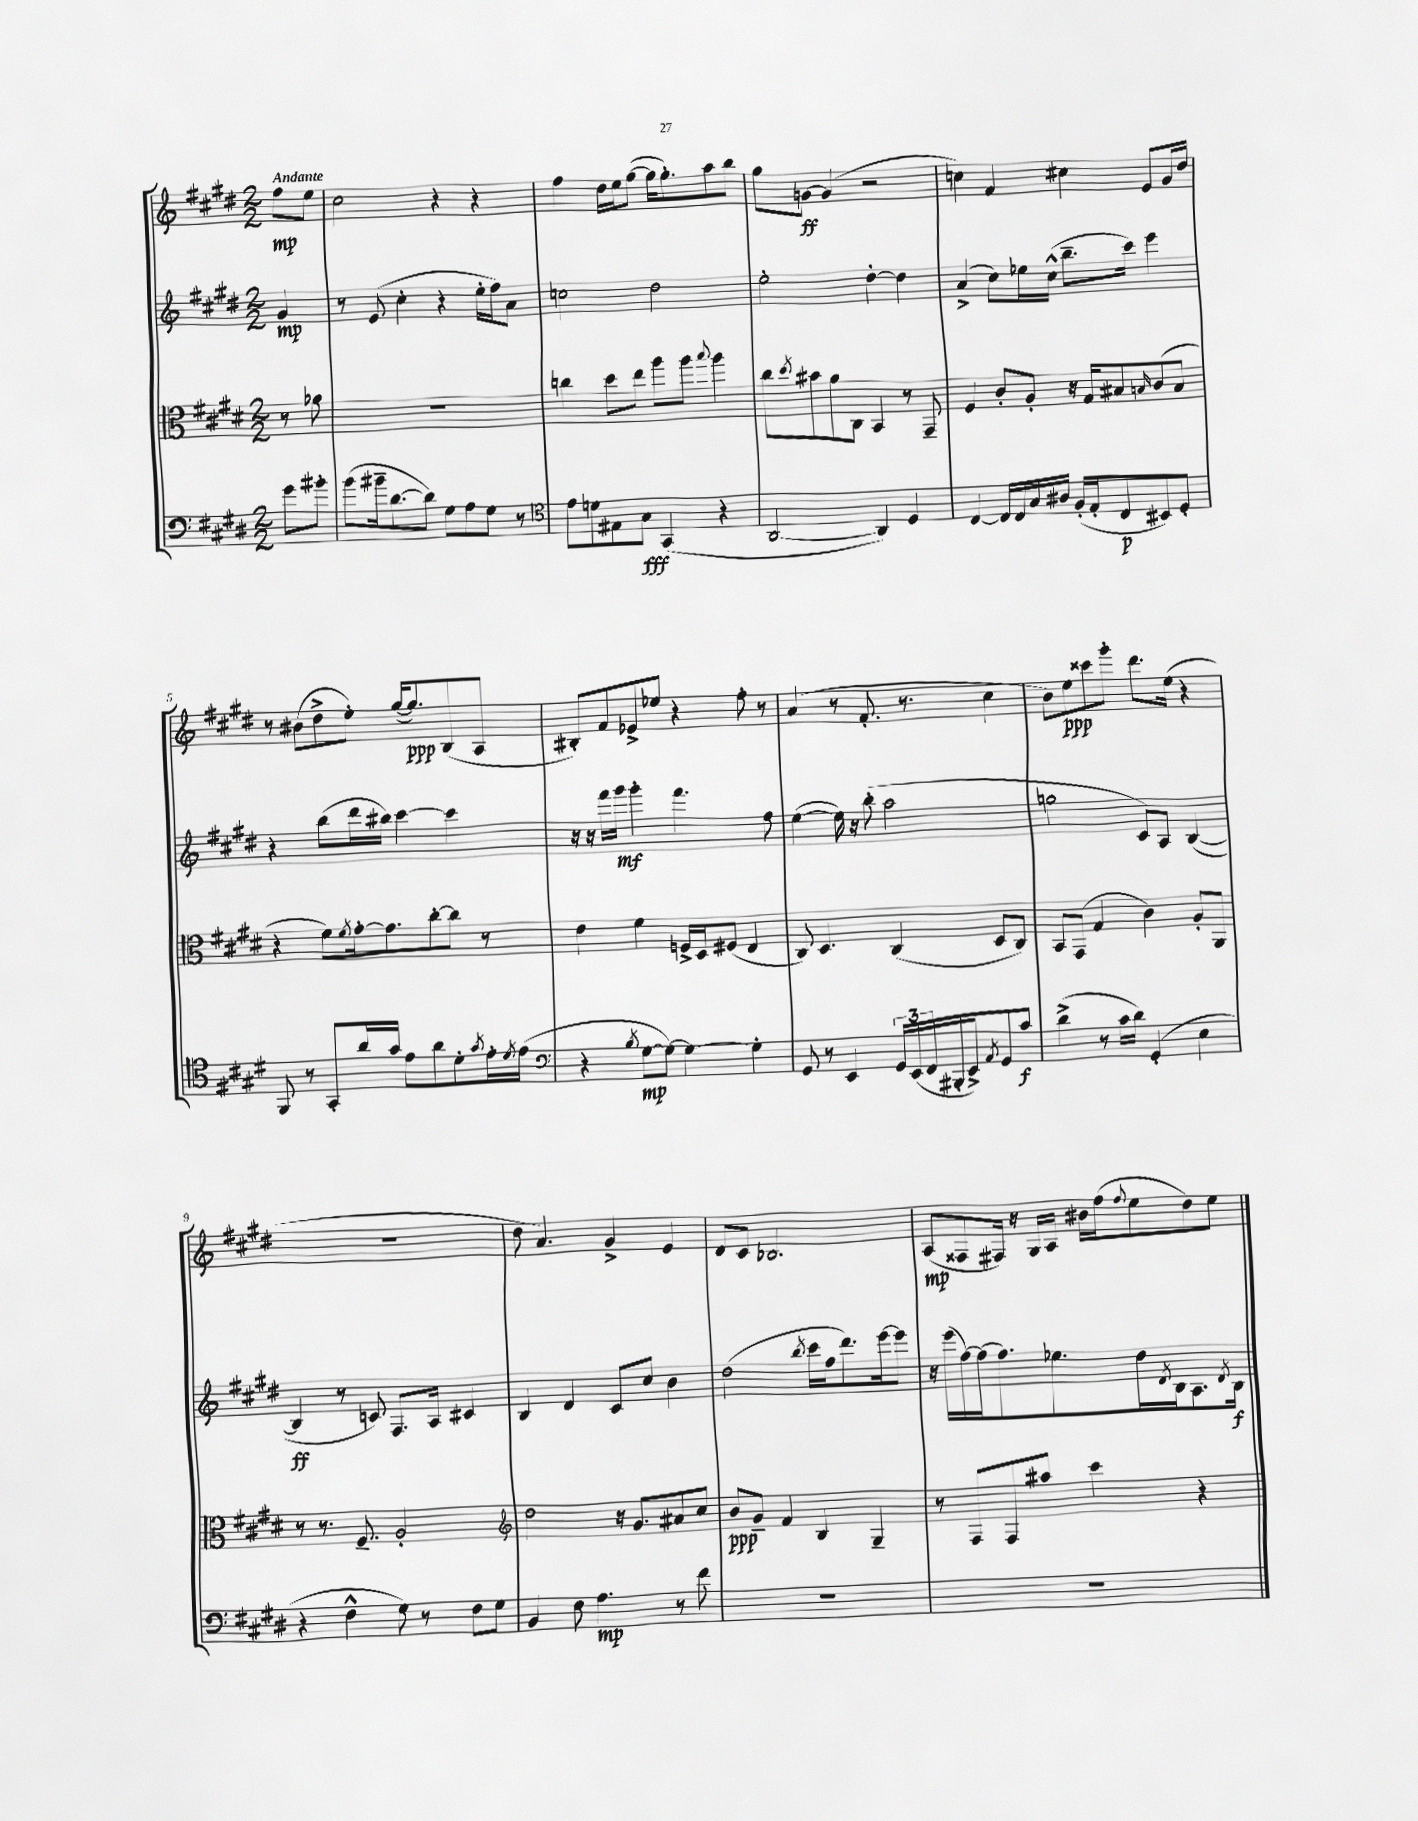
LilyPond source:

<<
\new StaffGroup <<
\new Staff = "s0" {
    \clef treble \key e \major \numericTimeSignature \time 2/2 \partial 4 \tempo "Andante"
    fis''8\mp e''8 |
    cis''2 r4 r4 |
    fis''4 dis''16 e''16 gis''8~( gis''16 gis''8.-.) a''8 b''8 |
    gis''8 g'8~\ff g'4( r2 |
    c''4) fis'4 cis''4 e'8 gis'16 dis''16 |
    r8 bis'8( dis''8-> e''8-.) gis''16~( gis''8.\ppp) b8( a8 |
    bis8-.) fis'8 ees'8-> ees''8 r4 fis''8-. r8 |
    a'4( r8 fis'8.-. r8. cis''4 |
    b'8) e''8\ppp cisis'''8 gis'''8-. dis'''8. e''16( r4 |
    R1 |
    dis''8 a'4.) gis'4-> e'4 |
    dis'8 cis'8 bes2. |
    a8\mp( fisis8 fis16) r16 gis16 a16 bis'16 fis''16( \appoggiatura { fis''8 } e''8 dis''8) e''8 \bar "|." |
}
\new Staff = "s1" {
    \clef treble \key e \major \numericTimeSignature \time 2/2 \partial 4
    gis'4\mp |
    r8 e'8( cis''4-. r4 e''16-. fis''16) a'8 |
    c''2 dis''2 |
    e''2-. dis''4~-. dis''4 |
    a'4->( cis''8) ees''16 cis''16-^( b''8.-- cis'''16) e'''4 |
    r4 b''8( dis'''16 bis''16) cis'''4~ cis'''4 |
    r16 r16 fis'''16 gis'''16\mf gis'''4-. fis'''4. fis''8 |
    e''4~( e''16) r16 b''8-.( a''2 |
    g''2 cis'8) a8 b4~( |
    b4\ff r8 c'8) fis8. a16 cis'4 |
    b4 dis'4 cis'8 cis''8 b'4 |
    dis''2( \acciaccatura { b''8 } cis'''16 fis''16 dis'''8.) e'''16~ e'''8 |
    r16 e'''16( fis''16~) fis''16( fis''8.) ees''8. dis''16 \acciaccatura { dis'8 } b16 a8. \acciaccatura { dis'8 } b16\f \bar "|." |
}
\new Staff = "s2" {
    \clef alto \key e \major \numericTimeSignature \time 2/2 \partial 4
    r8 aes'8 |
    R1 |
    c''4 dis''8 e''8 a''8 a''8 \appoggiatura { b''8 } a''4 |
    cis''8 \acciaccatura { dis''8 } bis'8 a'8 cis8 b,4 r8 gis,8-- |
    fis4 cis'8-. a8-. r16 gis16 bis8 \grace { b16 } cis'8( b8 |
    r4 fis'8) \acciaccatura { fis'8 } gis'16~-. gis'8. cis''8~-. cis''8 r8 |
    e'4 fis'4 f16-> dis16 fis8( e4 |
    cis8) dis4. cis4( dis8 cis8) |
    b,8 gis,8( gis4 cis'4) a8-. a,8 |
    r8 r8. fis8.-- a2-. |
    \clef treble dis''2 r16 gis'8. ais'8 cis''8 |
    b'8\ppp gis'8-- fis'4 b4 gis4-- |
    r8 fis8 fis8 ais''8 cis'''4 r4 \bar "|." |
}
\new Staff = "s3" {
    \clef bass \key e \major \numericTimeSignature \time 2/2 \partial 4
    gis'8 bis'8-. |
    b'8( bis'16-- dis'8.~ dis'8) gis8 a8 gis8 r8 |
    \clef tenor e'8 d'8 eis8 gis8\fff gis,4( r4 |
    a,2~ a,4) dis4 |
    cis4~ cis16 cis16 gis16 ais16 fis16-.( e16-. cis8\p bis,8) dis8-. |
    fis,8 r8 gis,8-. a'16 gis'16 e'8 a'8 dis'8-. \acciaccatura { gis'8 } e'16-. \acciaccatura { dis'8 } e'16( |
    \clef bass r4 \acciaccatura { b8 } gis8~\mp gis8~) gis4~ gis4-. |
    gis,8 r8 e,4 \tuplet 3/2 { gis,16 e,16( fis,16 } bis,,16-. e,16->) \acciaccatura { a,8 } gis,8 cis'8\f |
    dis'4->( r8 cis'16 dis'16) gis,4-.( e4 |
    r4 fis4-^ gis8) r8 fis8 gis8 |
    b,4 fis8 a4.\mp r8 fis'8 |
    R1 |
    R1 \bar "|." |
}
>>
>>
